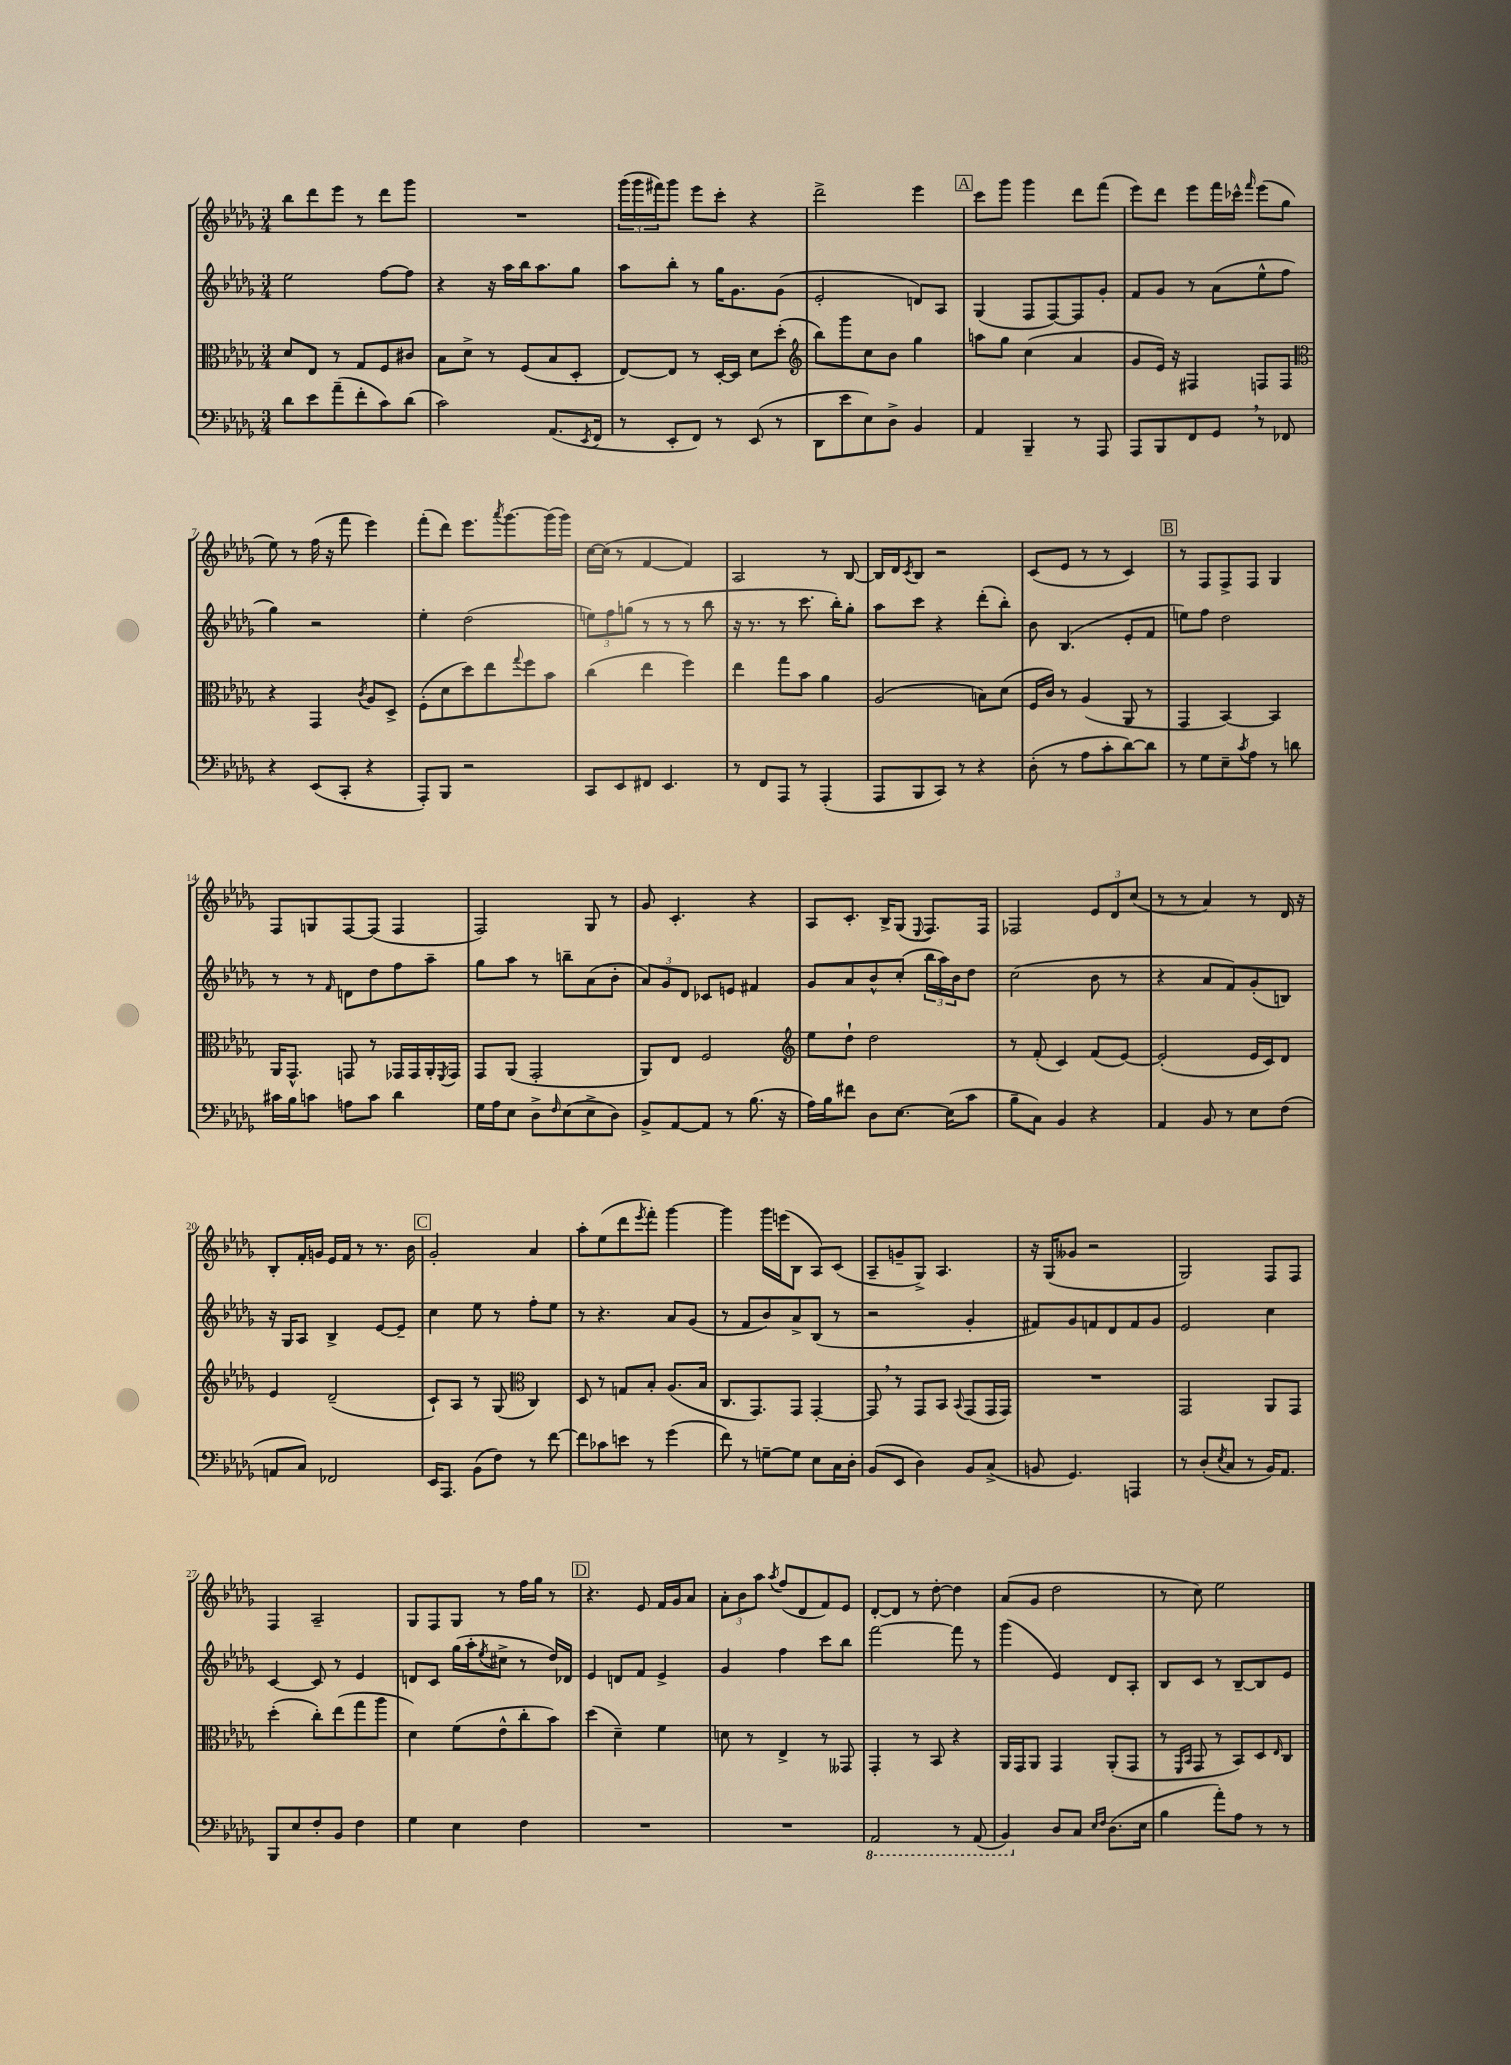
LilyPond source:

<<
\new StaffGroup <<
\new Staff = "s0" {
    \clef treble \key des \major \numericTimeSignature \time 3/4
    bes''8 des'''8 ees'''8 r8 des'''8 ges'''8 |
    R2. |
    \tuplet 3/2 { ges'''16( ges'''16 fis'''16) } ges'''8 ees'''8 c'''8-. r4 |
    des'''2-> ees'''4 |
    \mark \markup { \box "A" } c'''8 ges'''8 ges'''4 des'''8 f'''8( |
    ees'''8) des'''8 ees'''8 f'''16 ces'''16-^ \grace { f'''16 } ees'''8( ges''8 |
    ees''8) r8 f''16( r16 f'''8 ees'''4) |
    f'''8-.( des'''8) ees'''8. \acciaccatura { aes'''8 } ges'''8.~ ges'''16( ges'''16) |
    c''16~ c''16( r8 f'4~ f'4) |
    aes2 r8 bes8~ |
    bes16 des'16 \acciaccatura { c'8 } bes8 r2 |
    c'8( ees'8 r8 r8 c'4) |
    \mark \markup { \box "B" } r8 f8 f8-> f8 ges4 |
    f8 g8 f8~ f8( f4 |
    f2) ges8 r8 |
    ges'8 c'4.-. r4 |
    aes8 c'8.-. bes16-> ges8( \appoggiatura { ees8 } f8.) f16 |
    fes2 \tuplet 3/2 { ees'8 des'8 c''8( } |
    r8 r8 aes'4) r8 des'16 r16 |
    bes8-. f'16-. g'16 ees'16 f'16 r8 r8. bes'16 |
    \mark \markup { \box "C" } ges'2-. aes'4 |
    aes''8-. ees''8( des'''8 \acciaccatura { ees'''8 } f'''8-.) ges'''4~ |
    ges'''4 ges'''16 e'''16( bes8 aes8) c'8( |
    aes8-- g'8-- ges8->) aes4. |
    r16 ges16( geses'8 r2 |
    ges2) f8 f8 |
    f4 aes2-- |
    ges8 f8 ges8 r8 f''16 ges''16 r8 |
    \mark \markup { \box "D" } r4. ees'8 f'16 ges'16 aes'8 |
    \tuplet 3/2 { aes'8-. bes'8 aes''8 } \acciaccatura { aes''8 } f''8( des'8 f'8) ees'8 |
    des'8~-. des'8 r8 des''8~-. des''4 |
    aes'8( ges'8 des''2 |
    r8 c''8) ees''2 \bar "|." |
}
\new Staff = "s1" {
    \clef treble \key des \major \numericTimeSignature \time 3/4
    ees''2 f''8~ f''8 |
    r4 r16 aes''16 bes''16 aes''8. ges''8 |
    aes''8 bes''8-. r8 ges''16 ges'8. ges'8( |
    ees'2-. d'8) aes8 |
    \mark \markup { \box "A" } ges4( f8 f8~) f8 ges'8-. |
    f'8 ges'8 r8 aes'8( ees''8-^ f''8 |
    ges''4) r2 |
    ees''4-. des''2( |
    \tuplet 3/2 { e''8) f''8 g''8( } r8 r8 r8 bes''8 |
    r16 r8. r8 c'''8. bes''16-.) ges''8-. |
    aes''8 c'''8 r4 des'''8-.( bes''8-.) |
    bes'8 bes4.( ees'8-. f'8 |
    \mark \markup { \box "B" } e''8) f''8 des''2 |
    r8 r8 \grace { f'16 } d'8 des''8 f''8 aes''8-- |
    ges''8 aes''8 r8 b''8-- aes'8( bes'8-. |
    \tuplet 3/2 { aes'8) ges'8 des'8 } ces'8 e'8 fis'4 |
    ges'8 aes'8 bes'8-^ c''8-.( \tuplet 3/2 { bes''16 aes''16) bes'16 } des''8 |
    c''2( bes'8 r8 |
    r4 aes'8 f'8) ges'8-.( b8) |
    r16 ges16 aes8 bes4-> ees'8~ ees'8-- |
    \mark \markup { \box "C" } c''4 ees''8 r8 f''8-. ees''8 |
    r8 r4. aes'8 ges'8( |
    r8 f'8 bes'8) aes'8-> bes8( r8 |
    r2 ges'4-. |
    fis'8) ges'8 f'8 des'8 f'8 ges'8 |
    ees'2 c''4 |
    c'4~ c'8 r8 ees'4 |
    d'8 c'8 ges''16( aes''16-. \acciaccatura { ees''8 } cis''8-> r8 des''16) des'16 |
    \mark \markup { \box "D" } ees'4 d'8 f'8 ees'4-> |
    ges'4 f''4 c'''8 bes''8 |
    f'''2~ f'''8 r8 |
    ges'''4( ees'4) des'8 aes8-. |
    bes8 c'8 r8 bes8~-- bes8 ees'8 \bar "|." |
}
\new Staff = "s2" {
    \clef alto \key des \major \numericTimeSignature \time 3/4
    des'8 ees8 r8 ges8 f8 cis'8 |
    bes8 des'8-> r8 f8( bes8 des8-. |
    ees8~) ees8 r8 des16~-. des16 des'8 des''8-.( |
    \clef treble bes''8) ges'''8 c''8 bes'8 ges''4 |
    \mark \markup { \box "A" } a''8 ges''8 c''4( aes'4 |
    ges'8 ees'16) r16 fis4 f8 f8 |
    \clef alto r4 ges,4 \acciaccatura { c'8 } aes8 des8-> |
    f8-.( des'8 des''8) ees''8 \appoggiatura { ges''8 } f''8 bes'8 |
    c''4( ees''4 f''4) |
    ees''4 ges''8 bes'8 aes'4 |
    aes2( b8) des'8( |
    f16 c'16) r8 aes4( aes,8 r8 |
    \mark \markup { \box "B" } ges,4 bes,4~) bes,4 |
    aes,16 ges,8.-^ g,8 r8 ges,16 ges,16 aes,16-. \acciaccatura { f,8 } ges,16 |
    ges,8 aes,8( ges,2-. |
    aes,8) ees8 f2 |
    \clef treble ees''8 des''8-! des''2 |
    r8 f'8-.( c'4) f'8( ees'8~) |
    ees'2-.( ees'16 c'16) des'8 |
    ees'4 des'2--( |
    \mark \markup { \box "C" } c'8-!) aes8 r8 ges8( \clef alto c4) |
    des8 r8 g8 bes8-. aes8.( bes16 |
    c8. ges,8.) ges,8 ges,4~-. |
    ges,8 \breathe r8 ges,8 bes,8 \appoggiatura { bes,8 } ges,8( ges,16 ges,16) |
    R2. |
    ges,2 aes,8 ges,8 |
    des''4-.( c''8-.) ees''8( ges''8 aes''8 |
    des'4) f'8( ees'8-^ c''8-. bes'8) |
    \mark \markup { \box "D" } des''4( des'4--) f'4 |
    d'8 r8 ees4-> r8 geses,8 |
    ges,4-. r8 bes,8 r4 |
    aes,16 ges,16 aes,8 ges,4 aes,8-.( ges,8 |
    r8 \grace { f,16 bes,16 } ges,8 r8 bes,8) des8 \grace { ees16 } c8 \bar "|." |
}
\new Staff = "s3" {
    \clef bass \key des \major \numericTimeSignature \time 3/4
    des'8 ees'8 aes'8--( f'8-. c'8) des'8( |
    c'2) aes,8.( \acciaccatura { ees,8 } f,16 |
    r8 ees,8-. f,8) r8 ees,8( r8 |
    des,8 ees'8 ees8) des8-> bes,4 |
    \mark \markup { \box "A" } aes,4 bes,,4-- r8 aes,,8 |
    aes,,8 bes,,8 f,8 ges,8 \breathe r8 fes,8 |
    r4 ees,8( c,8-. r4 |
    aes,,8-.) bes,,8 r2 |
    c,8 ees,8 fis,8 ees,4. |
    r8 f,8 aes,,8 r8 aes,,4-.( |
    aes,,8 bes,,8 c,8) r8 r4 |
    des8-.( r8 aes8 c'8-. des'8~) des'8 |
    \mark \markup { \box "B" } r8 ges8 ees8-- \acciaccatura { c'8 } aes8 r8 d'8 |
    cis'16 bes16 c'8 a8 c'8 des'4 |
    ges16 aes16 ees8 des8-> \grace { f16 } ees8( ees8-> des8) |
    bes,8-> aes,8~ aes,8 r8 bes8.( r16 |
    aes16) bes16 fis'8 des8 ees8.~ ees16( c'8 |
    bes8-- c8) bes,4 r4 |
    aes,4 bes,8 r8 ees8 f8( |
    a,8 c8) fes,2 |
    \mark \markup { \box "C" } ees,16 aes,,8. bes,8( f8) r8 f'8~ |
    f'8 ces'8 e'8 r8 ges'4( |
    f'8) r8 g8~-- g8 ees8 c16 des16-. |
    bes,8( ees,8 des4) bes,8 c8->( |
    b,8 ges,4.) a,,4 |
    r8 des8-.( \acciaccatura { ees8 } c8 r8 bes,16) aes,8. |
    bes,,8 ees8 f8-. bes,8 f4 |
    ges4 ees4 f4 |
    \mark \markup { \box "D" } R2. |
    R2. |
    \ottava #-1 aes,,2 r8 aes,,8( |
    bes,,4) \ottava #0 des8 c8 \grace { ees16 f16 } des8.( ees16 |
    bes4 aes'8-.) aes8 r8 r8 \bar "|." |
}
>>
>>
